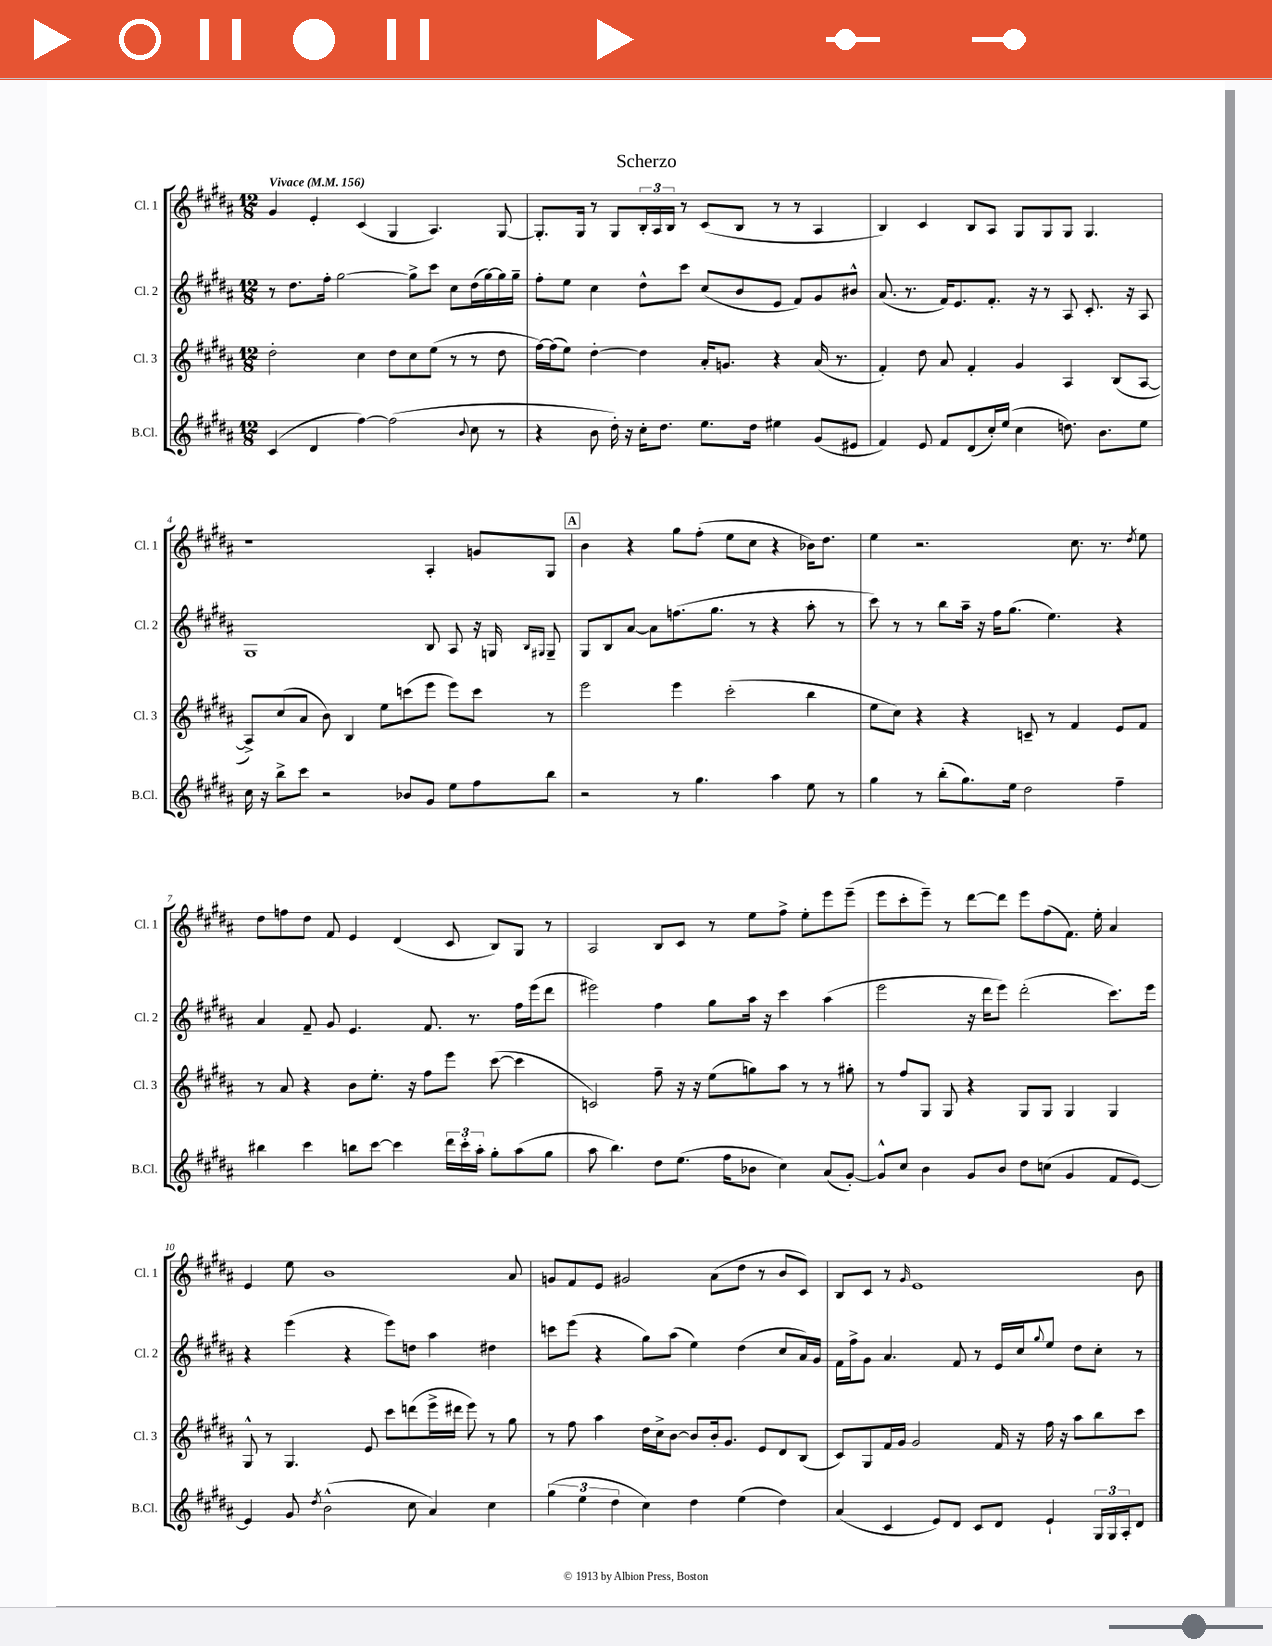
\header { title = "Scherzo" }
<<
\new StaffGroup <<
\new Staff = "s0" \with { instrumentName = "Cl. 1" shortInstrumentName = "Cl. 1" } {
    \clef treble \key b \major \numericTimeSignature \time 12/8 \tempo "Vivace" 4 = 156
    gis'4 e'4-. cis'4( gis4 ais4.) gis8~ |
    gis8.-. gis16 r8 gis8 \tuplet 3/2 { b16-. ais16 b16 } r8 cis'8( b8 r8 r8 ais4 |
    b4) cis'4 b8 ais8 gis8 gis8 gis8 gis4. |
    r1 ais4-. g'8 gis8 |
    \mark \markup { \box "A" } b'4 r4 gis''8 fis''8-.( e''8 cis''8 r4 bes'16) dis''8. |
    e''4 r2. cis''8. r8. \acciaccatura { dis''8 } e''8 |
    dis''8 f''8 dis''8 fis'8 e'4 dis'4( cis'8 b8) gis8 r8 |
    ais2 b8 cis'8 r8 e''8 fis''8-> e''8-. e'''8 e'''8--( |
    e'''8 cis'''8-. e'''8--) r8 dis'''8~ dis'''8 e'''8 fis''8( fis'8.) e''16-. ais'4 |
    e'4 e''8 b'1 ais'8 |
    g'8 fis'8 e'8 gis'2 ais'8( dis''8 r8 b'8 cis'8) |
    b8 cis'8 r8 \grace { gis'16 } e'1 b'8 \bar "|." |
}
\new Staff = "s1" \with { instrumentName = "Cl. 2" shortInstrumentName = "Cl. 2" } {
    \clef treble \key b \major \numericTimeSignature \time 12/8
    r8 dis''8. fis''16-. gis''2~ gis''8-> cis'''8 cis''8 dis''16( gis''16~) gis''16 gis''16-- |
    fis''8-. e''8 cis''4 dis''8-^ cis'''8 cis''8( b'8 e'8 fis'8) gis'8 bis'8-^ |
    ais'8.( r8. fis'16) e'8. fis'8.-. r16 r8 ais8 cis'8.-. r16 ais8 |
    gis1 b8 ais8 r16 g16 \grace { b16 gis16 } gis8-- |
    \mark \markup { \box "A" } gis8 b8 ais'8~ ais'8 f''8.( gis''8. r8 r4 ais''8-. r8 |
    cis'''8) r8 r8 b''8 ais''16-- r16 fis''16 gis''8.( e''4.) r4 |
    ais'4 fis'8-- gis'8 e'4. fis'8. r8. fis''16 e'''16( dis'''8 |
    eis'''2) fis''4 gis''8 ais''16 r16 cis'''4 ais''4( |
    e'''2 r16 dis'''16 e'''8) dis'''2-.( cis'''8.) e'''16 |
    r4 e'''4( r4 e'''8) d''8 ais''4 dis''4 |
    c'''8 e'''8( r4 gis''8) ais''8( e''4) dis''4( cis''8 ais'16) gis'16 |
    fis'16 fis''16-> gis'8 ais'4. fis'8 r8 e'16 cis''16 \appoggiatura { gis''8 } e''8 dis''8 cis''8-. r8 \bar "|." |
}
\new Staff = "s2" \with { instrumentName = "Cl. 3" shortInstrumentName = "Cl. 3" } {
    \clef treble \key b \major \numericTimeSignature \time 12/8
    dis''2-. cis''4 dis''8 cis''8 e''8( r8 r8 dis''8 |
    fis''16~) fis''16( e''8) dis''4~-. dis''4 ais'16-. g'8. r4 ais'16( r8. |
    fis'4-.) dis''8 ais'8 fis'4-. gis'4 ais4 b8( ais8~ |
    ais8->) cis''8( ais'8 b'8) b4 e''8 c'''8( e'''8 e'''8) c'''8 r8 |
    \mark \markup { \box "A" } e'''2 e'''4 cis'''2-.( b''4 |
    e''8 cis''8) r4 r4 c'8-- r8 fis'4 e'8 fis'8 |
    r8 ais'8 r4 b'8 e''8.-. r16 fis''8 e'''8 cis'''8~( cis'''4 |
    c'2) fis''8-- r16 r16 e''8( g''8) ais''8 r8 r8 gis''8-. |
    r8 fis''8 gis8 gis8 r4 gis8 gis8 gis4 gis4 |
    gis8-^ r8 gis4. e'8 cis'''8 d'''8( e'''16-> dis'''16 e'''8) r8 gis''8 |
    r8 fis''8 ais''4 dis''16 cis''16-> b'8~ b'8 b'16-. gis'8. e'8 dis'8 b8( |
    cis'8) gis8 fis'16 gis'16 gis'2 fis'16 r16 fis''16 r16 ais''8 b''8 cis'''8 \bar "|." |
}
\new Staff = "s3" \with { instrumentName = "B.Cl." shortInstrumentName = "B.Cl." } {
    \clef treble \key b \major \numericTimeSignature \time 12/8
    cis'4( dis'4 fis''4~) fis''2( \appoggiatura { b'8 } cis''8 r8 |
    r4 b'8 dis''16-.) r16 cis''16-. dis''8. e''8. dis''16 eis''4 gis'8( eis'8 |
    fis'4) e'8 fis'8 dis'8( cis''16-.) e''16( cis''4 d''8.) b'8. e''8 |
    cis''16 r16 b''8-> cis'''8 r2 bes'8 gis'8 e''8 fis''8 b''8 |
    \mark \markup { \box "A" } r2 r8 gis''4. ais''4 e''8 r8 |
    gis''4 r8 b''8-.( gis''8.) e''16 dis''2 fis''4-- |
    bis''4 cis'''4 b''8 cis'''8~ cis'''4 \tuplet 3/2 { dis'''16 cis'''16-. ais''16-. } gis''8-. ais''8( gis''8 |
    ais''8 b''4.) dis''8 e''8.( fis''16 bes'8 cis''4) ais'8( gis'8~-.) |
    gis'8-^ cis''8 b'4 gis'8 b'8 dis''8 c''8( gis'4 fis'8 e'8~) |
    e'4 gis'8 \acciaccatura { dis''8 } b'2-^( cis''8 ais'4) cis''4 |
    \tuplet 3/2 { gis''4( e''4 dis''4 } cis''4) dis''4 e''4( dis''4) |
    ais'4( cis'4 e'8) dis'8 cis'8 dis'8 e'4-! \tuplet 3/2 { gis16 gis16 ais16-. } dis'8 \bar "|." |
}
>>
>>
